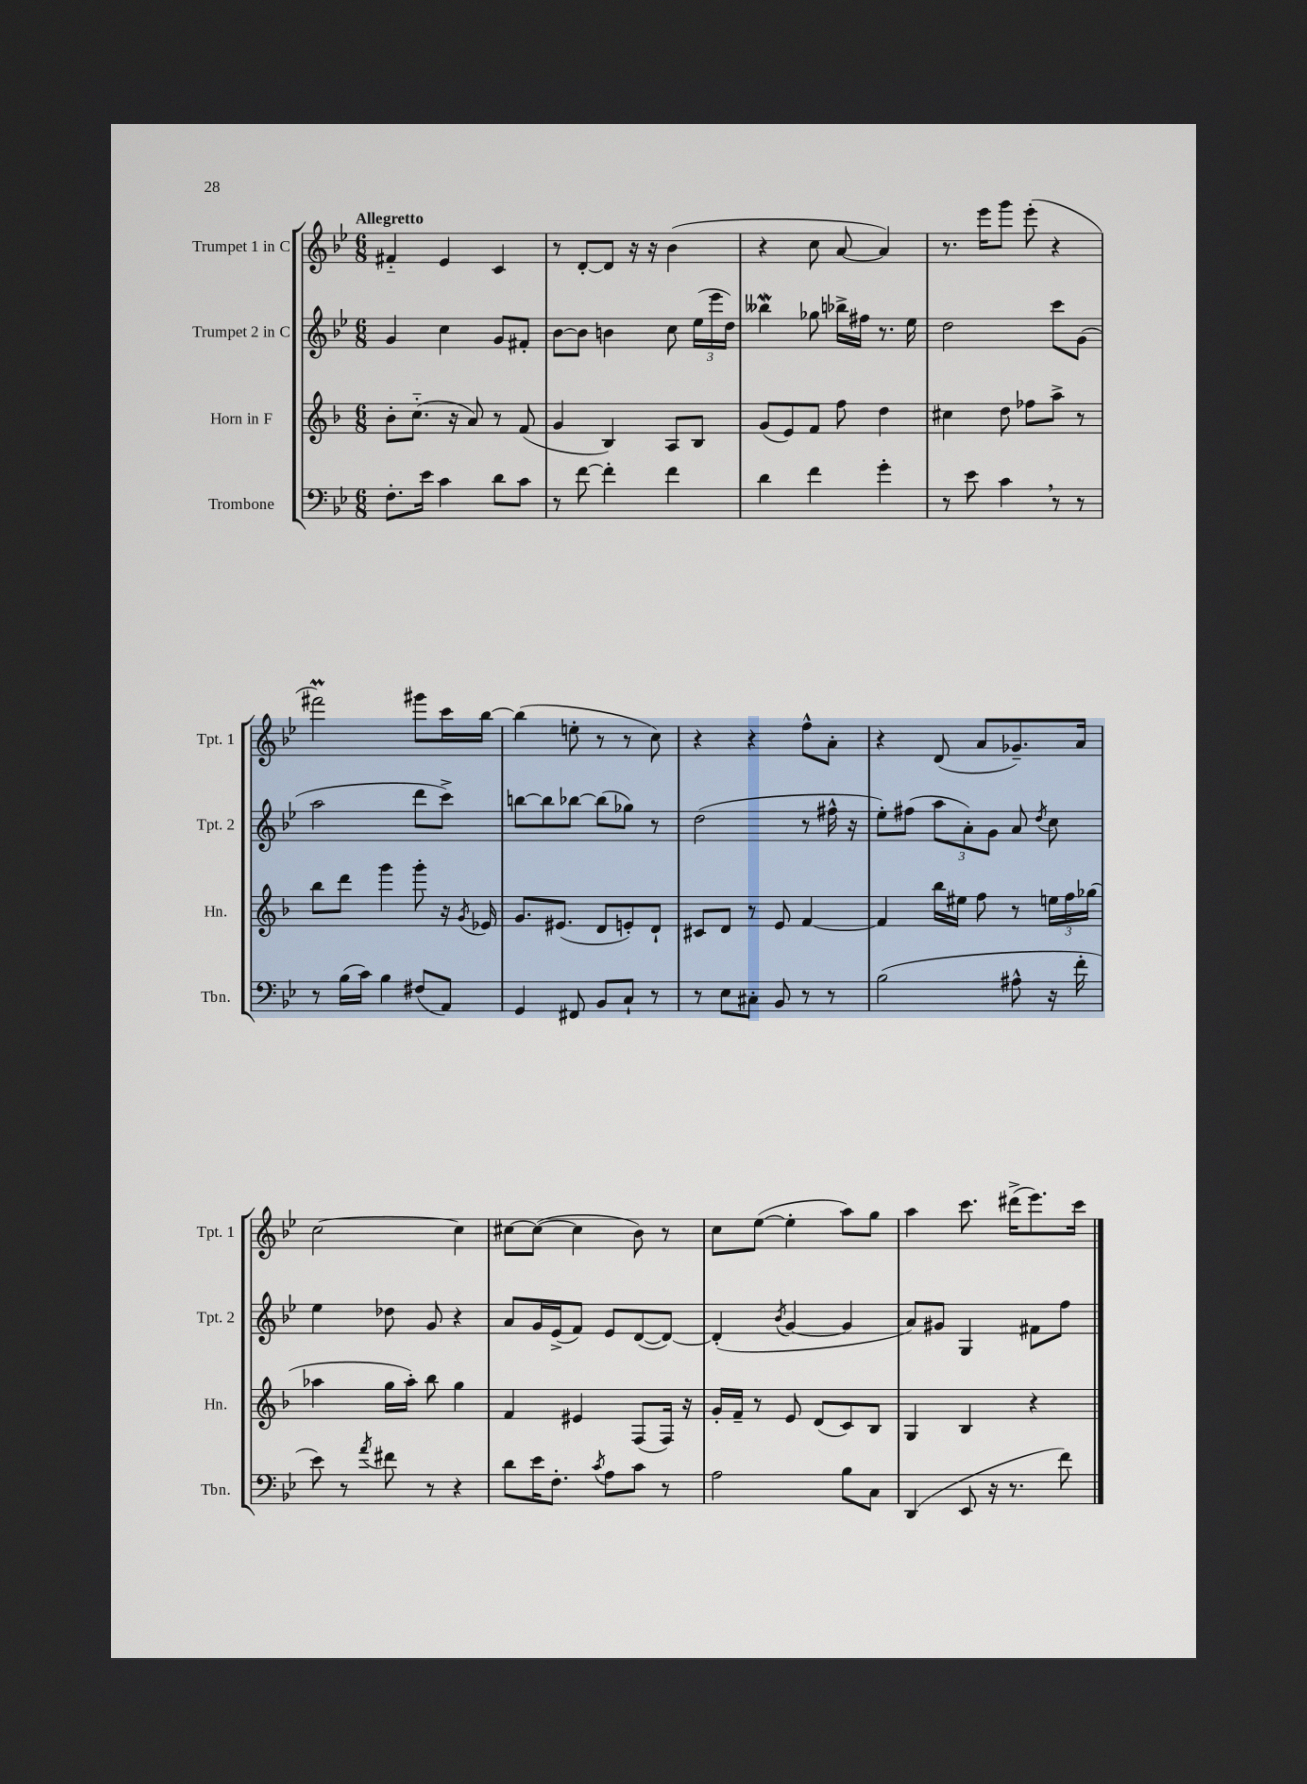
<<
\new StaffGroup <<
\new Staff = "s0" \with { instrumentName = "Trumpet 1 in C" shortInstrumentName = "Tpt. 1" } {
    \clef treble \key bes \major \numericTimeSignature \time 6/8 \tempo "Allegretto"
    \autoBeamOff fis'4-_ ees'4 c'4 |
    r8 d'8[~-. d'8] r16 r16 bes'4( |
    r4 c''8 a'8~ a'4) |
    r8. ees'''16[ g'''8] ees'''8-.( r4 |
    fis'''2\prall) gis'''8[ c'''16 bes''16]~ |
    bes''4( e''8-. r8 r8 c''8) |
    r4 r4 f''8[-^ a'8]-. |
    r4 d'8( a'8[ ges'8.--) a'16] |
    c''2~ c''4 |
    cis''8[~ cis''8]~( cis''4 bes'8) r8 |
    c''8[ ees''8]~( ees''4-. a''8[) g''8] |
    a''4 c'''8. dis'''16[->( ees'''8.) c'''16] \bar "|." |
}
\new Staff = "s1" \with { instrumentName = "Trumpet 2 in C" shortInstrumentName = "Tpt. 2" } {
    \clef treble \key bes \major \numericTimeSignature \time 6/8
    \autoBeamOff g'4 c''4 g'8[ fis'8]-. |
    bes'8[~ bes'8] b'4 c''8 \tuplet 3/2 { ees''16[( ees'''16 d''16]) } |
    beses''4\mordent ges''8 bes''16[-> fis''16] r8. ees''16 |
    d''2 c'''8[ g'8]( |
    a''2 d'''8[ c'''8]->) |
    b''8[~ b''8 bes''8]~ bes''8[( ges''8]) r8 |
    d''2( r8 fis''16-^ r16 |
    ees''8[-.) fis''8]( \tuplet 3/2 { a''8[ a'8-.) g'8] } a'8 \acciaccatura { d''8 } c''8 |
    ees''4 des''8 g'8 r4 |
    a'8[ g'16 ees'16->( f'8]) ees'8[ d'8~( d'8]~) |
    d'4-.( \acciaccatura { bes'8 } g'4~ g'4 |
    a'8[) gis'8] g4 fis'8[ f''8] \bar "|." |
}
\new Staff = "s2" \with { instrumentName = "Horn in F" shortInstrumentName = "Hn." } {
    \clef treble \key f \major \numericTimeSignature \time 6/8
    \autoBeamOff bes'8[-. c''8.]-_( r16 a'8) r8 f'8( |
    g'4 bes4) a8[ bes8] |
    g'8[( e'8) f'8] f''8 d''4 |
    cis''4 d''8 fes''8[ a''8]-> r8 |
    bes''8[ d'''8] g'''4 g'''8-. r16 \acciaccatura { g'8 } ees'16 |
    g'8.[ eis'8.]( d'8[ e'8-.) d'8]-! |
    cis'8[ d'8] r8 e'8 f'4~ |
    f'4 bes''16[ eis''16] f''8 r8 \tuplet 3/2 { e''16[ f''16 ges''16]( } |
    aes''4 g''16[ aes''16]-.) bes''8 g''4 |
    f'4 eis'4 f8[( f16]) r16 |
    g'16[-. f'16]-- r8 e'8 d'8[( c'8) bes8] |
    g4 bes4 r4 \bar "|." |
}
\new Staff = "s3" \with { instrumentName = "Trombone" shortInstrumentName = "Tbn." } {
    \clef bass \key bes \major \numericTimeSignature \time 6/8
    \autoBeamOff f8.[-. ees'16] c'4 d'8[ c'8] |
    r8 f'8~ f'4-. f'4 |
    d'4 f'4 g'4-. |
    r8 ees'8 c'4 \breathe r8 r8 |
    r8 bes16[( c'16]) bes4 fis8[( a,8]) |
    g,4 fis,8 bes,8[ c8]-! r8 |
    r8 ees8[ cis8]-. bes,8 r8 r8 |
    bes2( ais8-^ r16 f'16-. |
    ees'8) r8 \acciaccatura { a'8 } fis'8 r8 r4 |
    d'8[ ees'16 f8.]-. \acciaccatura { c'8 } a8[ c'8] r8 |
    a2 bes8[ c8] |
    d,4( ees,8 r16 r8. f'8) \bar "|." |
}
>>
>>
\layout { \context { \Score \remove "Bar_number_engraver" } }
